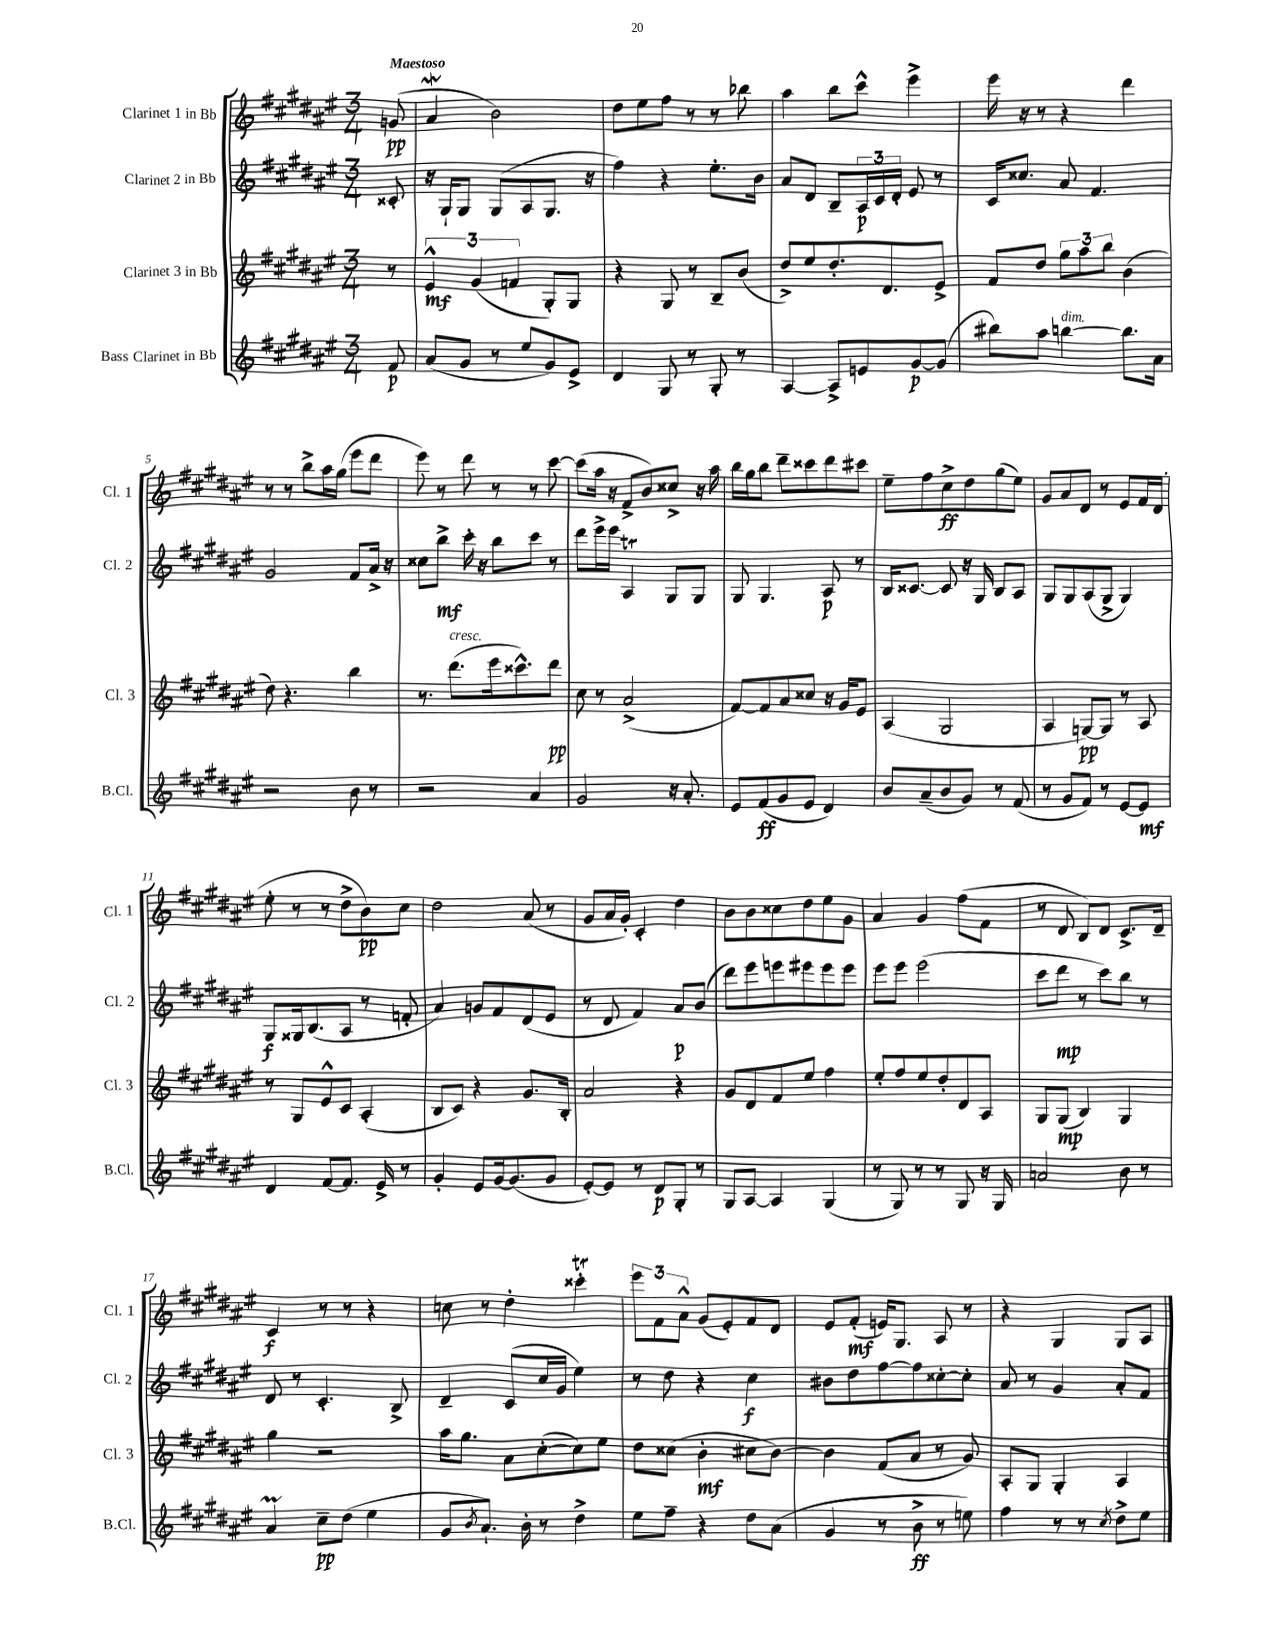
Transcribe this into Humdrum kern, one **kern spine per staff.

**kern	**kern	**kern	**kern
*staff4	*staff3	*staff2	*staff1
*clefG2	*clefG2	*clefG2	*clefG2
*k[f#c#g#d#a#e#]	*k[f#c#g#d#a#e#]	*k[f#c#g#d#a#e#]	*k[f#c#g#d#a#e#]
*M3/4	*M3/4	*M3/4	*M3/4
8f#	8r	8c##'	(8g
=	=	=	=
(8a#	6e#^^	16r	4a#
.	.	16G#`	.
8g#	.	8G#	.
.	(6g#	.	.
8r	.	(8G#	2b)
.	6f	.	.
8ee#	.	8A#	.
8g#)	8G#')	8.G#	.
8e#^	8G#	.	.
.	.	16r	.
=	=	=	=
4d#	4r	4ff#)	8dd#
.	.	.	8ee#
8G#	8G#	4r	8ff#
8r	8r	.	8r
8G#'	8B~	8.ee#'	8r
8r	(8b	.	8bb-
.	.	16b	.
=	=	=	=
[4A#	8dd#^)	8a#	4aa#
.	8ee#	8d#	.
8A#^]	8.dd#'	8B~	8bb
8e	.	24A#	8ccc#^^
.	.	24c#	.
.	8.d#	.	.
.	.	24d#'	.
[8g#	.	8e#	4eee#^
(8g#]	8e#^	8r	.
=	=	=	=
8bb#)	8f#	16c#	16eee#
.	.	8.cc##	16r
8aa#	8dd#	.	8r
[4bb	12gg#	8a#	4r
.	12aa#	.	.
.	.	4.f#	.
.	12bb	.	.
8.bb]	(4b	.	4ddd#
16a#	.	.	.
=	=	=	=
2r	8dd#)	2g#	8r
.	4.r	.	8r
.	.	.	8bb^
.	.	.	16aa#
.	.	.	(16gg#
8b	4bb	8f#	8eee#
8r	.	16a#^	8ddd#
.	.	16r	.
=	=	=	=
2r	8.r	8cc##	8eee#)
.	.	8bb^	8r
.	(8.ddd#	.	.
.	.	16ccc#'	8ddd#
.	.	16r	.
.	16eee#	8bb	8r
.	8.ccc##^^)	.	.
4a#	.	8ccc#	8r
.	8ddd#	8r	[8ccc#
=	=	=	=
2g#	8cc#	8ddd#	(8ccc#]
.	8r	16eee#^	16aa#
.	.	16eee#	16r
.	(2a#^	4A#	8f#^
.	.	.	8b)
16r	.	8G#	8cc##^
8.a#'	.	.	.
.	.	8G#	16r
.	.	.	16aa#
=	=	=	=
8e#	[8f#)	8G#	16bb
.	.	.	16gg#
(8f#	8f#]	4.G#	8bb
8g#	8a#	.	8ddd#~
8e#	8cc##	.	8ccc##
4d#)	16r	8A#	8ddd#
.	16g#	.	.
.	8e#	8r	8ccc#
=	=	=	=
8b	(4A#	16B	8ee#~
.	.	[8.c##	.
(8a#~	.	.	8ff#
8b	2G#	8c##]	8cc#^
8g#)	.	16r	8dd#
.	.	16G#	.
8r	.	8B	(8gg#
(8f#	.	8A#	8ee#)
=	=	=	=
8r	4A#	8G#	8g#
8g#	.	8G#	8a#
8f#)	[8G)	(8A#	8d#
8r	8G]	8G#^	8r
[8e#	8r	4G#)	8e#
8e#]	8A#	.	16f#
.	.	.	(16d#
=	=	=	=
4d#	8r	8G#	8ee#'
.	8G#	16G##	8r
.	.	(8.B	.
[8f#	8e#^^	.	8r
8.f#]	8c#	8A#	8dd#^
.	(4A#'	8r	8b)
16e#^	.	.	.
8r	.	8f'	8cc#
=	=	=	=
4g#'	8B	4a#)	2dd#
.	8c#)	.	.
8e#	4r	8g	.
[16g#	.	8f#	.
(8.g#]	.	.	.
.	8.g#	(8d#	(8a#
8g#	.	8e#	8r
.	16B'	.	.
=	=	=	=
[8e#')	2a#	8r	8g#
8e#]	.	8d#	16a#
.	.	.	16g#')
8r	.	4f#)	4c#'
8d#	.	.	.
8G#'	4r	8a#	4dd#
8r	.	(8b	.
=	=	=	=
8G#	8g#	8ddd#)	8b
[8A#	8d#	8eee#	8b
4A#]	8f#	8eee	8cc##
.	8ee#	8eee#	8dd#
(4G#	4ff#	8eee#	8ee#
.	.	8eee#	8g#
=	=	=	=
8r	8ee#'	8eee#	4a#
8G#)	8ff#	8eee#	.
8r	8ee#	(2eee#	4g#
8r	8dd#'	.	.
8G#	8d#	.	(8ff#
16r	8A#	.	8f#
16G#	.	.	.
=	=	=	=
2a	8G#	8ccc#	8r
.	(8G#	8ddd#	8d#
.	4B)	8r	8B)
.	.	8ccc#)	8d#
8b	4G#	8bb	8.c#^
8r	.	8r	.
.	.	.	16d#~
=	=	=	=
4a#	4gg#	8d#	4c#
.	.	8r	.
8cc#~	2r	4.c#'	8r
(8dd#	.	.	8r
4ee#	.	.	4r
.	.	8B^	.
=	=	=	=
8g#	16aa#	4d#~	8cc
.	8.gg#	.	.
8qb	.	.	.
8.a#`)	.	.	8r
.	8a#	(8c#	4dd#'
16b'	.	.	.
8r	([8cc#'	16cc#	.
.	.	16g#	.
4dd#^	8cc#])	4ee#)	4ccc##'
.	8ee#	.	.
=	=	=	=
8ee#	8dd#	8r	12eee#
.	.	.	12f#
8ff#~	(8cc##	8dd#	.
.	.	.	12a#^^
4r	4b'	4r	(8g#
.	.	.	8e#')
8dd#	8cc#	4cc#	8f#
(8a#	[8b)	.	8d#
=	=	=	=
4g#	4b]	8b#	8e#
.	.	8dd#	(8f#'
8r	(8f#	[8ff#	16e)
.	.	.	8.G#
8b^	8a#	8ff#]	.
8r	8r	[8cc##'	8A#
8ee)	8g#)	8cc##']	8r
=	=	=	=
4ff#	8A#'	8a#	4r
.	8G#	8r	.
8r	4G#'	4g#	4G#
8r	.	.	.
8qcc#	.	.	.
8dd#^	4A#	8a#'	8G#
8ee#	.	8f#	8A#
==	==	==	==
*-	*-	*-	*-
